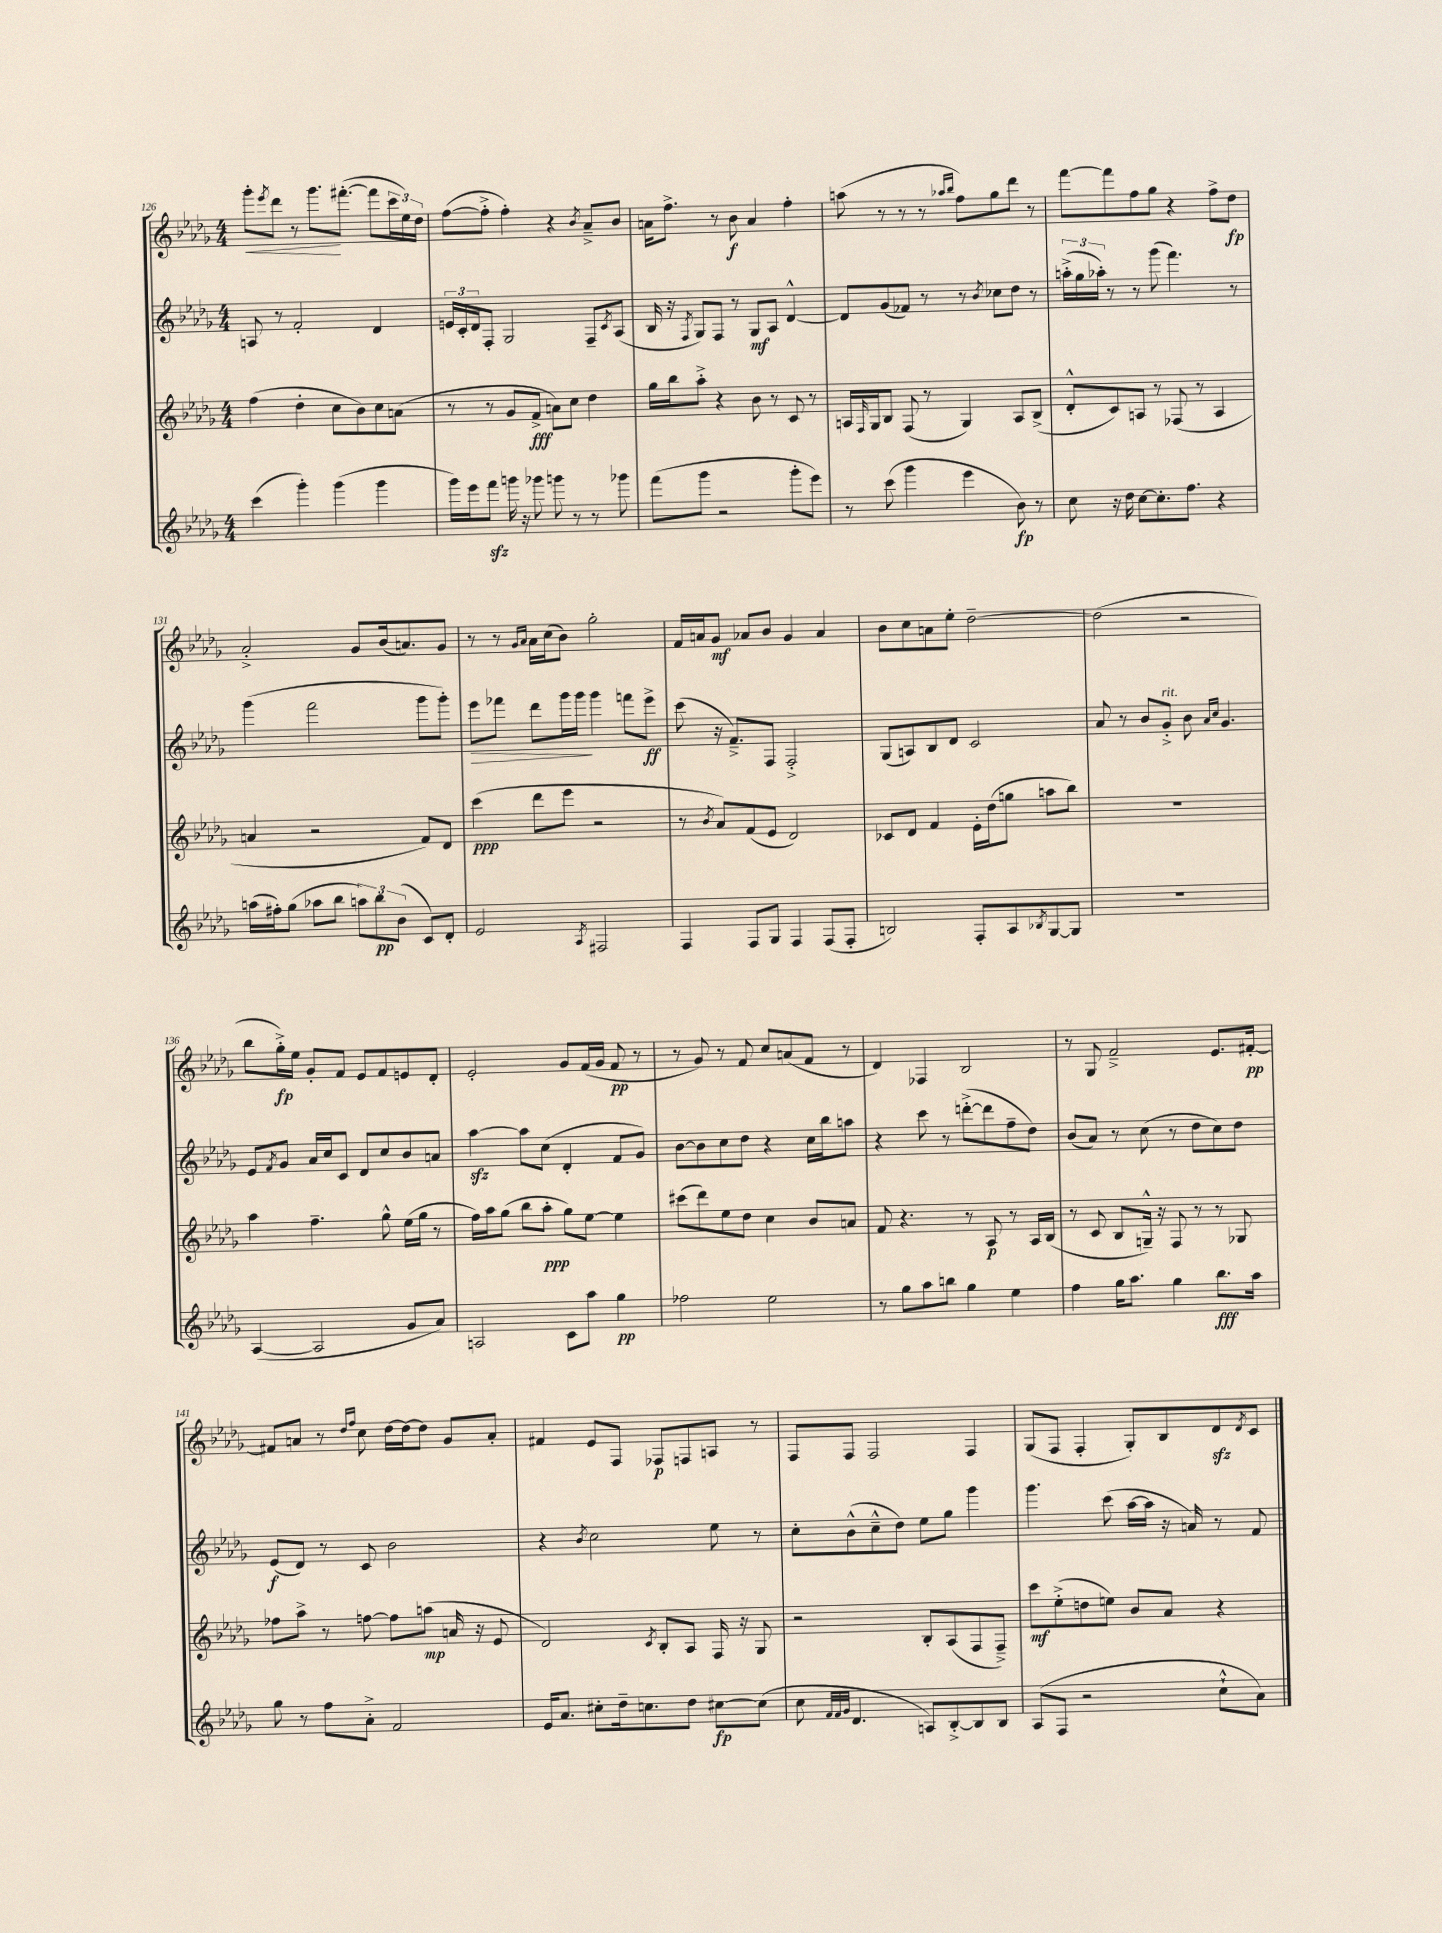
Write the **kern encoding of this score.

**kern	**dynam	**kern	**dynam	**kern	**dynam	**kern	**dynam
*part4	*part4	*part3	*part3	*part2	*part2	*part1	*part1
*staff4	*staff4	*staff3	*staff3	*staff2	*staff2	*staff1	*staff1
*clefG2	*	*clefG2	*	*clefG2	*	*clefG2	*
*k[b-e-a-d-g-]	*	*k[b-e-a-d-g-]	*	*k[b-e-a-d-g-]	*	*k[b-e-a-d-g-]	*
*M4/4	*	*M4/4	*	*M4/4	*	*M4/4	*
=126	=126	=126	=126	=126	=126	=126	=126
!	!	!	!	!	!	!	!LO:HP:b
(4ccc\	.	(4ff\	.	8An/	.	8ggg-'\L	<
.	.	.	.	.	.	8qeee-/	.
.	.	.	.	8r	.	8ddd-\J	.
4ggg-'\)	.	4dd-'\	.	2f'/	.	8r	.
.	.	.	.	.	.	8.ggg-\L	.
(4ggg-\	.	8cc\L	.	.	.	.	.
.	.	.	.	.	.	([8.fff#X'\J	[
.	.	8b-\)	.	.	.	.	.
4ggg-\	.	8cc\	.	4d-/	.	8fff#\L]	.
.	.	(8an\J	.	.	.	24ccc\L	.
.	.	.	.	.	.	24ee-\)	.
.	.	.	.	.	.	24dd-\JJ	.
=127	=127	=127	=127	=127	=127	=127	=127
16ggg-\LL)	.	8r	.	24en/LL	.	([8ff\L	.
.	.	.	.	24c'/	.	.	.
16eee-\J	.	.	.	.	.	.	.
.	.	.	.	24d-/J	.	.	.
8fffzz\J	.	8r	.	8F'/J	.	8ff'^\J]	.
16gggn\	.	8g-/L	.	2G-/	.	4ff'\)	.
16r	.	.	.	.	.	.	.
8ggg-X\	.	8f^/J	fff	.	.	.	.
8gggn\	.	8an\L)	.	.	.	4r	.
8r	.	8cc\J	.	.	.	.	.
.	.	.	.	.	.	8qb-/	.
8r	.	4dd-\	.	8F~/L	.	8a-~^/L	.
.	.	.	.	8qc/	.	.	.
8ggg-X\	.	.	.	(8A-/J	.	8b-/J	.
=128	=128	=128	=128	=128	=128	=128	=128
(8fff\L	.	16gg-\LL	.	16B-/	.	16an\KL	.
.	.	16bb-\J	.	16r	.	8.ff^\J	.
.	.	.	.	8qF/	.	.	.
8ggg-\J	.	8aa-'^\J	.	8G-/L)	.	.	.
2r	.	4r	.	8F/J	.	8r	.
.	.	.	.	8r	.	8b-\	f
.	.	8b-\	.	8G-/L	mf	4a/	.
.	.	8r	.	8A-/J	.	.	.
8ggg-'\L	.	8c/	.	[4d-^^/	.	4ff'\	.
8eee-\J)	.	8r	.	.	.	.	.
=129	=129	=129	=129	=129	=129	=129	=129
8r	.	16An/LL	.	8d-/L]	.	(8aan\	.
.	.	16qqF/	.	.	.	.	.
.	.	16G-/J	.	.	.	.	.
(8ccc\	.	8B-/J	.	(8g-/	.	8r	.
4ggg-\	.	(8F/	.	8f-X/J)	.	8r	.
.	.	8r	.	8r	.	8r	.
.	.	.	.	.	.	16qqaa-X/LL	.
.	.	.	.	.	.	16qqbb-/JJ	.
4eee-\	.	4G-/)	.	8r	.	8ff\L)	.
.	.	.	.	8qb-/	.	.	.
.	.	.	.	8cc-X\L	.	8gg-\	.
8b-\)	fp	8A/L	.	8dd-\J	.	8ddd-\J	.
8r	.	(8B-^/J	.	8r	.	8r	.
=130	=130	=130	=130	=130	=130	=130	=130
8cc\	.	8d-'^^/L	.	(24aan'^\LL	.	[8fff\L	.
.	.	.	.	24gg-\	.	.	.
.	.	.	.	24aa-X'\JJ)	.	.	.
16r	.	8c/)	.	8r	.	8fff\]	.
16dd-\	.	.	.	.	.	.	.
[8cc\L	.	8An/J	.	8r	.	8ff\	.
8.cc'\]	.	8r	.	(8ggg-\	.	8gg-\J	.
.	.	(8F-X/	.	4.fff\)	.	4r	.
8.ff\J	.	.	.	.	.	.	.
.	.	8r	.	.	.	.	.
4r	.	4A/	.	.	.	8ff^\L	.
.	.	.	.	8r	.	8dd-\J	fp
!!LO:LB:g=z
=131	=131	=131	=131	=131	=131	=131	=131
(16aan\LL	.	4an/	.	(4ggg-\	.	2a-'^/	.
16ff#X'\J)	.	.	.	.	.	.	.
(8gg-\J	.	.	.	.	.	.	.
8aa-X\L	.	2r	.	2fff\	.	.	.
8bb-\J	.	.	.	.	.	.	.
12aan\L)	.	.	.	.	.	8g-/L	.
12bb-\	pp	.	.	.	.	.	.
.	.	.	.	.	.	(16b-/k	.
(12b-\J	.	.	.	.	.	.	.
.	.	.	.	.	.	8.an/)	.
8c/L)	.	8f/L)	.	8ggg-\L	.	.	.
8d-'/J	.	8d-/J	.	8ggg-'\J)	.	8g-/J	.
=132	=132	=132	=132	=132	=132	=132	=132
!	!	!	!	!	!LO:HP:b	!	!
2e-/	.	(4ccc\	ppp	8eee-\L	>	8r	.
.	.	.	.	8fff-X\J	.	8r	.
.	.	.	.	.	.	16qqg-/LL	.
.	.	.	.	.	.	16qqa-/JJ	.
.	.	8ddd-\L	.	8ddd-\L	.	16a-\LL	.
.	.	.	.	.	.	(16cc\J	.
.	.	8eee-\J	.	16ggg-\L	.	8b-\J)	.
.	.	.	.	16ggg-\JJ	.	.	.
8qA-/	.	.	.	.	.	.	.
2F#X/	.	2r	.	4ggg-\	]	2gg-'\	.
.	.	.	.	8fffn\L	.	.	.
.	.	.	.	8eee-^\J	ff	.	.
=133	=133	=133	=133	=133	=133	=133	=133
4F/	.	8r	.	(8ccc\	.	16f/LL	.
.	.	.	.	.	.	16an/J	.
.	.	8qb-/	.	.	.	.	.
.	.	8a-/L)	.	16r	.	8g-/J	mf
.	.	.	.	8.f~^/L)	.	.	.
8F/L	.	(8f/	.	.	.	8a-X/L	.
8G-/J	.	8e-/J	.	8F/J	.	8b-/J	.
4F/	.	2d-/)	.	2F'^/	.	4g-/	.
(8F/L	.	.	.	.	.	4a-/	.
8F'/J	.	.	.	.	.	.	.
=134	=134	=134	=134	=134	=134	=134	=134
2Bn/)	.	8c-X/L	.	(8G-/L	.	8b-\L	.
.	.	8d-/J	.	8An/)	.	8cc\	.
.	.	4f/	.	8B-/	.	8an\	.
.	.	.	.	8d-/J	.	8ee-'\J	.
8F'/L	.	16e-'\LL	.	2c/	.	[2dd-~\	.
.	.	(16dd-\J	.	.	.	.	.
8A-/	.	8ggn\J	.	.	.	.	.
8qB-X/	.	.	.	.	.	.	.
[8G-/	.	8aan\L	.	.	.	.	.
8G-/J]	.	8bb-\J)	.	.	.	.	.
=135	=135	=135	=135	=135	=135	=135	=135
1r	.	1r	.	8a-/	.	(2dd-\]	.
.	.	.	.	8r	.	.	.
.	.	.	.	8b-/L	.	.	.
!	!	!	!	!LO:TX:a:i:t=rit.	!	!	!
.	.	.	.	8g-'^/J	.	.	.
.	.	.	.	8b-\	.	2r	.
.	.	.	.	16qqa-/LL	.	.	.
.	.	.	.	16qqcc/JJ	.	.	.
.	.	.	.	4.g-/	.	.	.
!!LO:LB:g=z
=136	=136	=136	=136	=136	=136	=136	=136
([4A-/	.	4aa-\	.	8e-/L	.	8bb-\L	.
.	.	.	.	8qf/	.	.	.
.	.	.	.	8g-/J	.	16gg-'^\L)	fp
.	.	.	.	.	.	16ee-\JJ	.
2A-/]	.	4.ff~\	.	16a-/LL	.	8g-'/L	.
.	.	.	.	16cc/J	.	.	.
.	.	.	.	8c/J	.	8f/J	.
.	.	.	.	8d-/L	.	8e-/L	.
.	.	8gg-^^\	.	8cc/	.	8f/	.
8g-/L	.	(16ee-\LL	.	8b-/	.	8en/	.
.	.	16gg-\JJ	.	.	.	.	.
8a-/J)	.	8r	.	8an/J	.	8d-'/J	.
=137	=137	=137	=137	=137	=137	=137	=137
2An/	.	16ff\LL)	.	[4aa-zz\	.	2e-'/	.
.	.	16aa-\J	.	.	.	.	.
.	.	(8gg-\J	.	.	.	.	.
.	.	8bb-\L	.	8aa-\L]	.	.	.
.	.	8aa-'\J	ppp	(8cc\J	.	.	.
8c\L	.	8gg-\L)	.	4d-'/	.	8g-/L	.
8aa-\J	.	[8ee-\J	.	.	.	(16f/L	.
.	.	.	.	.	.	16g-/JJ	.
4gg-\	pp	4ee-\]	.	8f/L	.	8f/	pp
.	.	.	.	8g-/J)	.	8r	.
=138	=138	=138	=138	=138	=138	=138	=138
2ff-X\	.	(8ccc#X\L	.	[8b-\L	.	8r	.
.	.	8ddd-\)	.	8b-\]	.	8g-/)	.
.	.	8ee-\	.	8cc\	.	8r	.
.	.	8dd-\J	.	8dd-\J	.	8f/	.
2ee-\	.	4cc\	.	4r	.	8cc/L	.
.	.	.	.	.	.	(8an/	.
.	.	8b-/L	.	16cc\LL	.	8f/J	.
.	.	.	.	16bb-\J	.	.	.
.	.	8an/J	.	8aan\J	.	8r	.
=139	=139	=139	=139	=139	=139	=139	=139
8r	.	8f/	.	4r	.	4d-/)	.
8gg-\L	.	4.r	.	.	.	.	.
8aa-\	.	.	.	8ccc\	.	4F-X/	.
8bbn\J	.	.	.	8r	.	.	.
4gg-\	.	8r	.	([8dddn'^\L	.	2B-/	.
.	.	8A-/	p	8ddd\]	.	.	.
4ee-\	.	8r	.	8ff~\	.	.	.
.	.	16A-/LL	.	8dd-\J)	.	.	.
.	.	(16B-/JJ	.	.	.	.	.
=140	=140	=140	=140	=140	=140	=140	=140
4ff\	.	8r	.	(8b-/L	.	8r	.
.	.	8c/	.	8a-/J)	.	8G-/	.
16gg-\KL	.	8B-/L	.	8r	.	2f~^/	.
8.aa-\J	.	.	.	.	.	.	.
.	.	16Gn~^^/Jk)	.	(8cc\	.	.	.
.	.	16r	.	.	.	.	.
4gg-\	.	8F/	.	8r	.	.	.
.	.	8r	.	8dd-\L	.	.	.
8.bb-\L	fff	8r	.	8cc\)	.	8.e-/L	.
.	.	8G-X/	.	8dd-\J	.	.	.
16aa-\Jk	.	.	.	.	.	[16f#X'/Jk	pp
!!LO:LB:g=z
=141	=141	=141	=141	=141	=141	=141	=141
8gg-\	.	8ff-X\L	.	(8e-/L	f	8f#X/L]	.
8r	.	8aa-^\J	.	8d-/J)	.	8an/J	.
8ff\L	.	8r	.	8r	.	8r	.
.	.	.	.	.	.	16qqdd-/LL	.
.	.	.	.	.	.	16qqff/JJ	.
8a-'^\J	.	[8ffn\	.	8c/	.	8cc\	.
2f/	.	8ff\L]	.	2b-\	.	[16dd-\LL	.
.	.	.	.	.	.	16dd-\J_	.
.	.	(8aan\J	mp	.	.	8dd-\J]	.
.	.	16an/	.	.	.	8g-/L	.
.	.	16r	.	.	.	.	.
.	.	8e-/	.	.	.	8a'/J	.
=142	=142	=142	=142	=142	=142	=142	=142
16e-/KL	.	2d-/)	.	4r	.	4f#X/	.
8.a-/J	.	.	.	.	.	.	.
.	.	.	.	8qb-/	.	.	.
8cc#X'\L	.	.	.	2cc\	.	8e-/L	.
16dd-~\k	.	.	.	.	.	8F/J	.
8.ccn\	.	.	.	.	.	.	.
.	.	8qc/	.	.	.	.	.
.	.	8B-'/L	.	.	.	8F-X/L	p
8dd-\J	.	8A-/J	.	.	.	8Fn/	.
[8cc#X\L	fp	16F/	.	8ee-\	.	8An/J	.
.	.	16r	.	.	.	.	.
(8cc#\J]	.	8G-/	.	8r	.	8r	.
=143	=143	=143	=143	=143	=143	=143	=143
8cc\	.	2r	.	8cc'\L	.	8F/L	.
32qqf/LLL	.	.	.	.	.	.	.
32qqf/	.	.	.	.	.	.	.
32qqg-/JJJ	.	.	.	.	.	.	.
4.d-/	.	.	.	(8b-^^\	.	8F/J	.
.	.	.	.	8cc~^^\	.	2F/	.
.	.	.	.	8dd-\J)	.	.	.
8An/L)	.	8B-'/L	.	8ee-\L	.	.	.
[8B-'^/	.	(8A-/	.	8gg-\J	.	.	.
8B-/]	.	8F/	.	4ggg-\	.	4F/	.
8B-/J	.	8F~^/J)	.	.	.	.	.
=144	=144	=144	=144	=144	=144	=144	=144
(8A-/L	.	8ccc\L	mf	4.ggg-\	.	(8G-/L	.
8F/J	.	(8ee-'^\	.	.	.	8F/J	.
2r	.	8ddn\	.	.	.	4F'/	.
.	.	8een\J)	.	(8ccc\	.	.	.
.	.	8b-/L	.	[16aa-\LL	.	8G-'/L)	.
.	.	.	.	16aa-\JJ]	.	.	.
.	.	8a-/J	.	16r	.	8B-/	.
.	.	.	.	16an/)	.	.	.
8cc`^^\L	.	4r	.	8r	.	8d-zz/	.
.	.	.	.	.	.	8qd-/	.
8a-\J)	.	.	.	8f/	.	8c/J	.
==	==	==	==	==	==	==	==
*-	*-	*-	*-	*-	*-	*-	*-
